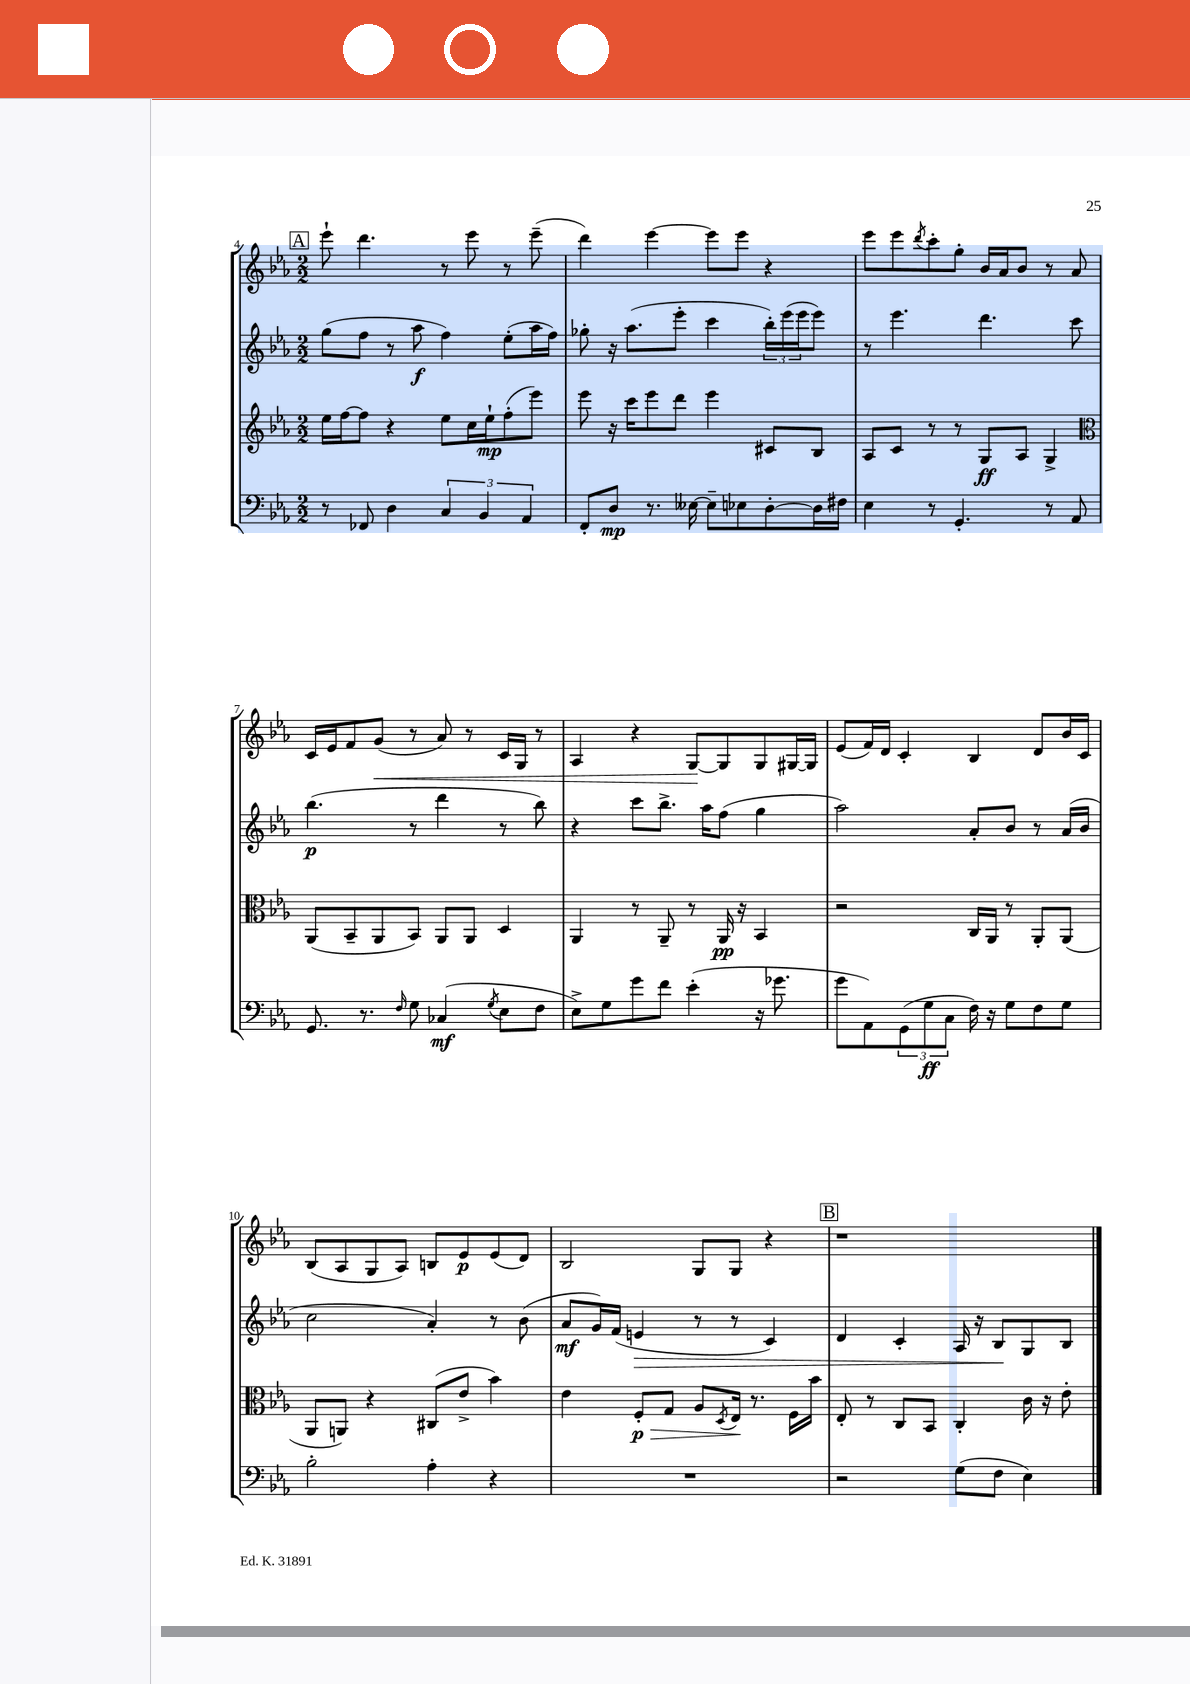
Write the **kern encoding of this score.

**kern	**kern	**kern	**kern
*staff4	*staff3	*staff2	*staff1
*clefF4	*clefG2	*clefG2	*clefG2
*k[b-e-a-]	*k[b-e-a-]	*k[b-e-a-]	*k[b-e-a-]
*M2/2	*M2/2	*M2/2	*M2/2
8r	16ee-\LL	(8gg\L	8eee-`\
.	[16ff\J	.	.
8FF-/	8ff\]J	8ff\J	4.ddd\
4D\	4r	8r	.
.	.	8aa-\	.
6C/	8ee-\L	4ff\)	8r
.	16cc\L	.	8eee-\
6BB-/	.	.	.
.	16ee-`\J	.	.
.	(8ff'\	(8ee-'\L	8r
6AA-/	.	.	.
.	8eee-\J)	16aa-\L	(8eee-~\
.	.	16ff\JJ)	.
=	=	=	=
8FF'/L	8eee-\	8gg-'\	4ddd\)
8D/J	16r	16r	.
.	16ccc\LK	(8.aa-\L	.
8.r	8eee-\	.	[4eee-\
.	8ddd\J	8eee-'\J	.
[16E--\	.	.	.
8E--~\]L	4eee-\	4ccc\	8eee-\]L
8E-\	.	.	8eee-\J
[8D'\	8c#/L	24bb-'\LL)	4r
.	.	(24eee-\	.
.	.	24eee-\J	.
16D\]L	8B-/J	8eee-\J)	.
16F#\JJ	.	.	.
=	=	=	=
4E-\	8A-/L	8r	8eee-\L
.	8c/J	4.eee-\	8eee-\
.	.	.	8qddd/
8r	8r	.	8ccc'\
4.GG'/	8r	.	8gg'\J
.	8G/L	4.ddd\	16b-/LL
.	.	.	16a-/J
.	8A-/J	.	8b-/J
8r	4G^/	.	8r
8AA-/	.	8ccc\	8a-/
=	=	=	=
*	*clefC3	*	*
8.GG/	(8AA-/L	(4.bb-\	16c/LL
.	.	.	16e-/J
.	8BB-~/	.	8f/
8.r	.	.	.
.	8AA-/	.	(8g/J
16qqF/	.	.	.
8G\	8BB-/J)	8r	8r
(4C-/	8AA-/L	4ddd\	8a-/)
.	8AA-/J	.	8r
8qG/	.	.	.
8E-\L	4D/	8r	16c/LL
.	.	.	16G/JJ
8F\J	.	8bb-\)	8r
=	=	=	=
8E-^\L)	4AA-/	4r	4A-/
8G\	.	.	.
8g\	8r	8ccc\L	4r
8f\J	8AA-~/	8.bb-^\J	.
(4e-'\	8r	.	[8G/L
.	.	16aa-\LK	.
.	16AA-/	(8ff\J	8G/]
.	16r	.	.
16r	4BB-/	4gg\	8G/
8.g-\	.	.	.
.	.	.	[16G#/L
.	.	.	16G#/]JJ
=	=	=	=
8g\L	2r	2aa-\)	(8e-/L
8AA-\)	.	.	16f/L)
.	.	.	16d/JJ
(12GG\	.	.	4c'/
12G\	.	.	.
12C\J	.	.	.
16F\)	16C/LL	8a-'/L	4B-/
16r	16AA-/JJ	.	.
8G\L	8r	8b-/J	.
8F\	8AA-'/L	8r	8d/L
8G\J	(8AA-/J	(16a-/LL	16b-/L
.	.	16b-/JJ	16c/JJ
=	=	=	=
2B-'\	8AA-/L	2cc\	(8B-/L
.	8AA/J)	.	8A-/
.	4r	.	8G/
.	.	.	8A-/J)
4A-'\	(8C#/L	4a-'/)	8B/L
.	8e-^/J	.	8e-/
4r	4b-\)	8r	(8e-/
.	.	(8b-\	8d/J)
=	=	=	=
1r	4e-\	8a-/L	2B-/
.	.	16g/L)	.
.	.	(16f/JJ	.
.	8F'/L	4e/	.
.	8G/J	.	.
.	8A-/L	8r	8G/L
.	8qD/	.	.
.	16E-/Jk	8r	8G/J
.	8.r	.	.
.	.	4c/)	4r
.	16F\LL	.	.
.	16b-\JJ	.	.
=	=	=	=
2r	8E-'/	4d/	1r
.	8r	.	.
.	8C/L	4c'/	.
.	8BB-/J	.	.
(8G\L	4C'/	16A-/	.
.	.	16r	.
8F\J	.	8B-/L	.
4E-\)	16c\	8G/	.
.	16r	.	.
.	8e-'\	8B-/J	.
==	==	==	==
*-	*-	*-	*-
